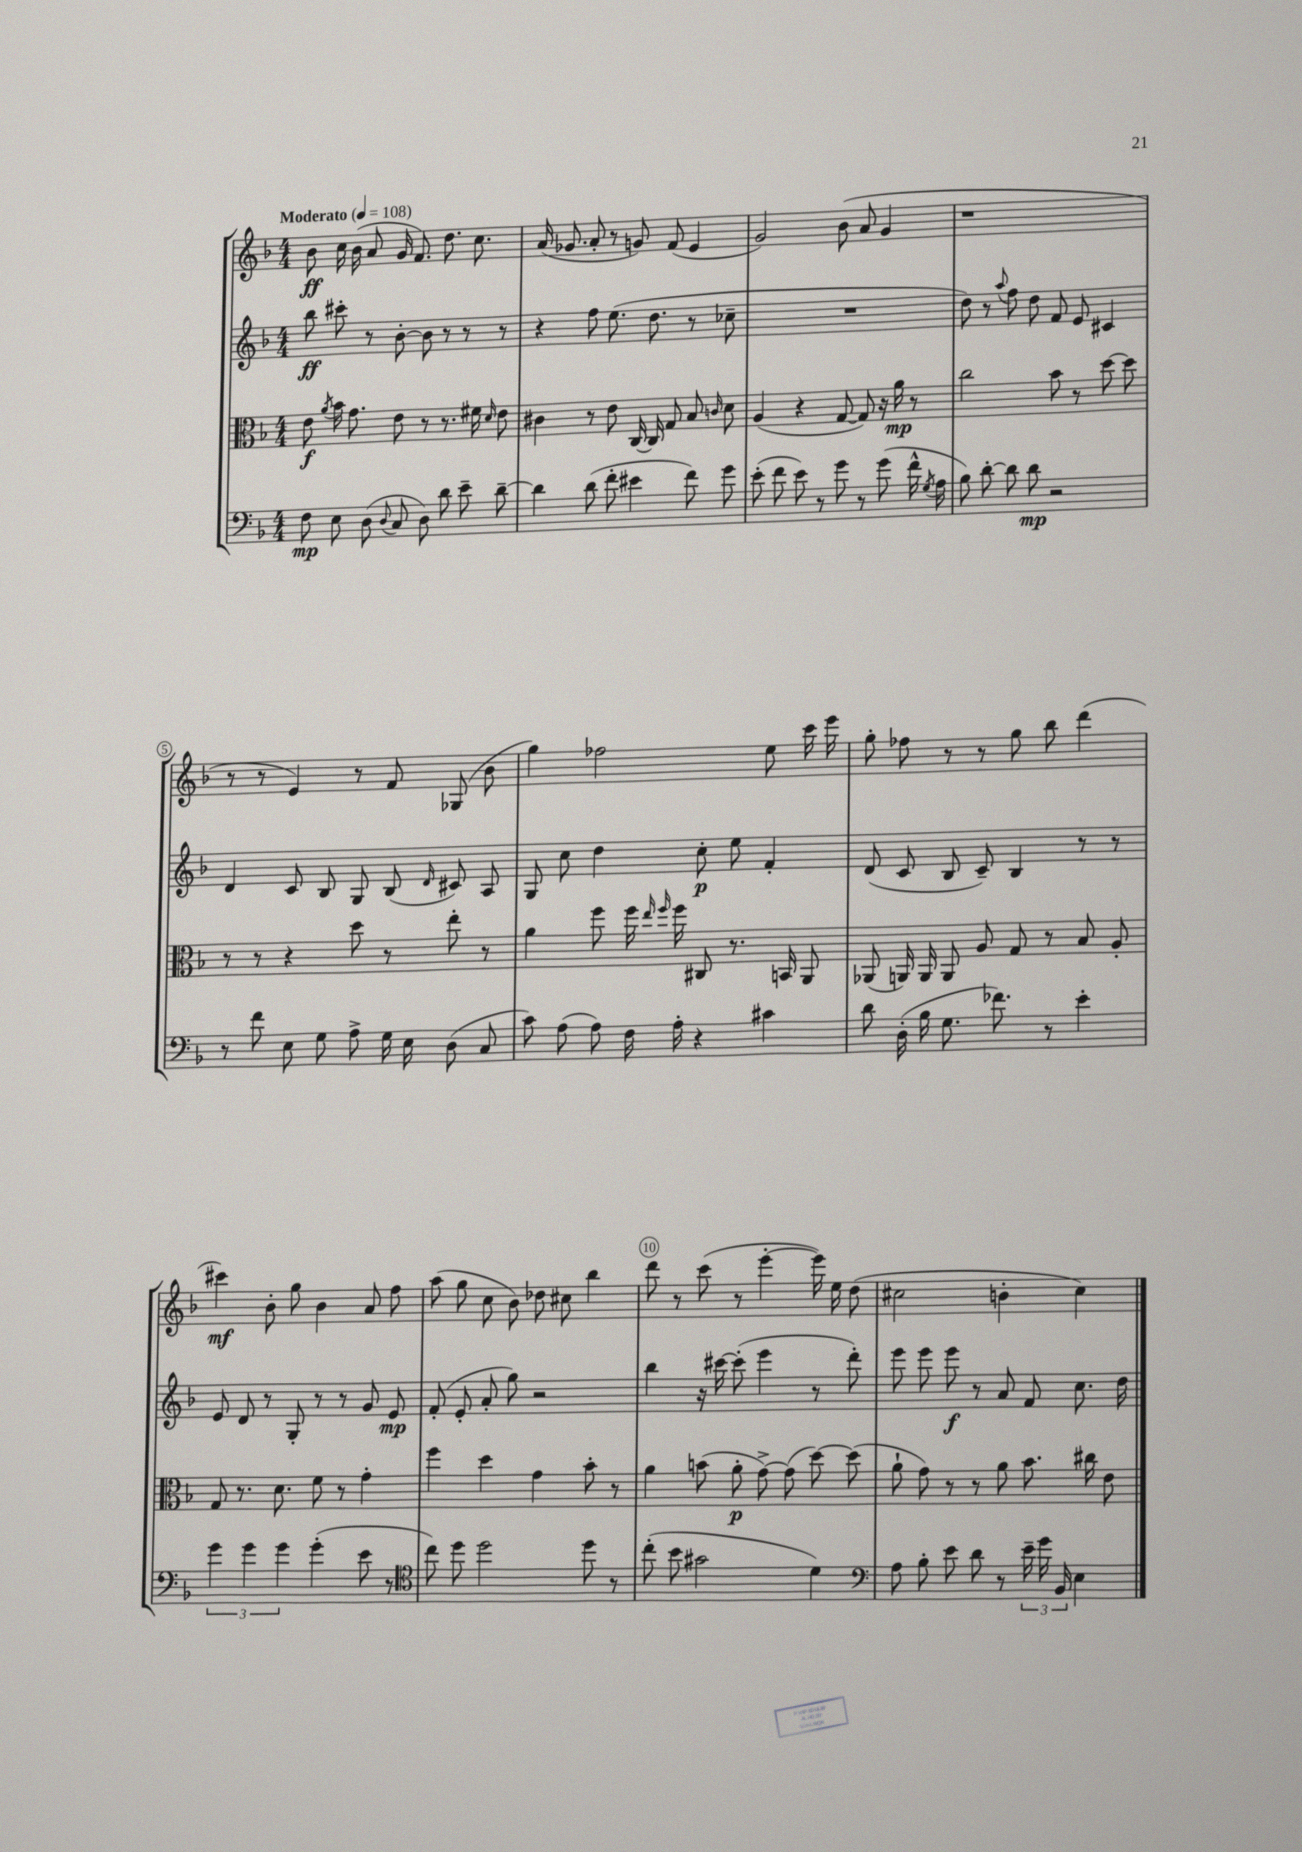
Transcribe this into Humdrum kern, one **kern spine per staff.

**kern	**dynam	**kern	**dynam	**kern	**dynam	**kern	**dynam
*part4	*part4	*part3	*part3	*part2	*part2	*part1	*part1
*staff4	*staff4	*staff3	*staff3	*staff2	*staff2	*staff1	*staff1
*clefF4	*	*clefC3	*	*clefG2	*	*clefG2	*
*k[b-]	*	*k[b-]	*	*k[b-]	*	*k[b-]	*
*M4/4	*	*M4/4	*	*M4/4	*	*M4/4	*
*MM108	*	*MM108	*	*MM108	*	*MM108	*
=1	=1	=1	=1	=1	=1	=1	=1
!	!	!	!	!	!	!LO:TX:a:B:t=Moderato	!
8F\	mp	8e\	f	8bb-\	ff	8b-\	ff
.	.	8qa/	.	.	.	.	.
8E\	.	16b-\	.	8ccc#X'\	.	16cc\	.
.	.	8.g\	.	.	.	(16b-\	.
(8D\	.	.	.	8r	.	8a/	.
8qqD/	.	.	.	.	.	.	.
8C/	.	8e\	.	[8b-'\	.	16g/	.
.	.	.	.	.	.	8.f/)	.
8D\)	.	8r	.	8b-\]	.	.	.
8d\	.	8.r	.	8r	.	8.dd\	.
8e~\	.	.	.	8r	.	.	.
.	.	16f#X\	.	.	.	8.cc\	.
.	.	16qqd/	.	.	.	.	.
[8d~\	.	8e\	.	8r	.	.	.
=2	=2	=2	=2	=2	=2	=2	=2
4d\]	.	4c#X\	.	4r	.	(16a/	.
.	.	.	.	.	.	8.g-X/	.
(8d\	.	8r	.	8ff\	.	8a'/	.
8f'\	.	8e\	.	(8.ee\	.	8r	.
4e#X\	.	[16C/	.	.	.	8gn/)	.
.	.	16C/]	.	8.dd\	.	.	.
.	.	8G/	.	.	.	(8f/	.
8f\)	.	8B-/	.	8r	.	4e/	.
.	.	16qqcn/	.	.	.	.	.
8g\	.	8d\	.	8cc-X~\	.	.	.
=3	=3	=3	=3	=3	=3	=3	=3
(8e'\	.	(4A/	.	1r	.	2g/)	.
8f\	.	.	.	.	.	.	.
8e\)	.	4r	.	.	.	.	.
8r	.	.	.	.	.	.	.
8g\	.	[8G/	.	.	.	(8b-\	.
8r	.	8G/])	.	.	.	8a/	.
(8g\	.	16r	.	.	.	4g/	.
.	.	16a\	mp	.	.	.	.
16f^^\	.	8r	.	.	.	.	.
8qG/	.	.	.	.	.	.	.
16A\	.	.	.	.	.	.	.
=4	=4	=4	=4	=4	=4	=4	=4
8B-\)	.	2cc\	.	8dd\)	.	1r	.
[8d'\	.	.	.	8r	.	.	.
.	.	.	.	8qqaa/	.	.	.
8d\]	.	.	.	8ff\	.	.	.
8d\	mp	.	.	8dd\	.	.	.
2r	.	8b-\	.	8f/	.	.	.
.	.	8r	.	8e/	.	.	.
.	.	[8dd\	.	4c#X/	.	.	.
.	.	8dd\]	.	.	.	.	.
!!LO:LB:g=z
=5	=5	=5	=5	=5	=5	=5	=5
8r	.	8r	.	4d/	.	8r	.
8f\	.	8r	.	.	.	8r	.
8E\	.	4r	.	8c/	.	4e/)	.
8G\	.	.	.	8B-/	.	.	.
8A^\	.	8dd\	.	8G/	.	8r	.
16G\	.	8r	.	(8B-/	.	8f/	.
16E\	.	.	.	.	.	.	.
.	.	.	.	16qqd/	.	.	.
(8D\	.	8ee'\	.	8c#X/)	.	(8G-X/	.
8C/	.	8r	.	8A/	.	8b-\	.
=6	=6	=6	=6	=6	=6	=6	=6
8c\)	.	4a\	.	8G/	.	4gg\)	.
(8A\	.	.	.	8cc\	.	.	.
8A\)	.	8ff\	.	4dd\	.	2ff-X\	.
16F\	.	16ff\	.	.	.	.	.
.	.	16qqee/	.	.	.	.	.
.	.	16qqff/	.	.	.	.	.
16A'\	.	16ff\	.	.	.	.	.
4r	.	8C#X/	.	8cc'\	p	.	.
.	.	8.r	.	8ee\	.	.	.
4c#X\	.	.	.	4f'/	.	8ee\	.
.	.	16BBn/	.	.	.	.	.
.	.	8AA/	.	.	.	16ccc\	.
.	.	.	.	.	.	16eee\	.
=7	=7	=7	=7	=7	=7	=7	=7
8d\	.	(8AA-X/	.	(8d/	.	8gg'\	.
(16D'\	.	16AAn/)	.	8c/	.	8ff-X\	.
16B-\	.	16AA/	.	.	.	.	.
8.G\	.	8AA/	.	8B-/	.	8r	.
.	.	8A/	.	8c~/)	.	8r	.
8.f-X\)	.	.	.	.	.	.	.
.	.	8G/	.	4B-/	.	8gg\	.
8r	.	8r	.	.	.	8bb-\	.
4e'\	.	8B-/	.	8r	.	(4ddd\	.
.	.	8A'/	.	8r	.	.	.
!!LO:LB:g=z
=8	=8	=8	=8	=8	=8	=8	=8
6g\	.	8G/	.	8e/	.	4ccc#X\)	mf
.	.	8.r	.	8d/	.	.	.
6g\	.	.	.	.	.	.	.
.	.	.	.	8r	.	8b-'\	.
.	.	8.d\	.	.	.	.	.
6g\	.	.	.	.	.	.	.
.	.	.	.	8G'/	.	8gg\	.
(4g'\	.	8f\	.	8r	.	4b-\	.
.	.	8r	.	8r	.	.	.
8e\	.	4g'\	.	8g/	.	8a/	.
8r	.	.	.	8e/	mp	8ff\	.
=9	=9	=9	=9	=9	=9	=9	=9
*clefC4	*	*	*	*	*	*	*
8cc\)	.	4ff\	.	(8f'/	.	(8aa\	.
8dd\	.	.	.	8e'/	.	8gg\	.
2dd\	.	4dd\	.	8a'/	.	8cc\	.
.	.	.	.	8gg\)	.	8b-\)	.
.	.	4g\	.	2r	.	8dd-X\	.
.	.	.	.	.	.	8cc#X\	.
8dd\	.	8b-'\	.	.	.	4bb-\	.
8r	.	8r	.	.	.	.	.
=10	=10	=10	=10	=10	=10	=10	=10
(8cc'\	.	4a\	.	4bb-\	.	8ddd\	.
8b-\	.	.	.	.	.	8r	.
2g#X\	.	(8bn\	.	16r	.	(8ccc\	.
.	.	.	.	[16ccc#X\	.	.	.
.	.	8a'\	p	(8ccc#'\]	.	8r	.
.	.	[8g^\)	.	4eee\	.	[4eee'\	.
.	.	(8g\]	.	.	.	.	.
4d\)	.	[8dd\)	.	8r	.	16eee\])	.
.	.	.	.	.	.	16ee\	.
.	.	(8dd\]	.	8ddd'\)	.	(8dd\	.
=11	=11	=11	=11	=11	=11	=11	=11
*clefF4	*	*	*	*	*	*	*
8A\	.	8a`\	.	8eee\	.	2cc#X\	.
8B-'\	.	8g\)	.	8eee\	.	.	.
8e\	.	8r	.	8eee\	f	.	.
8d\	.	8r	.	8r	.	.	.
8r	.	8a\	.	8a/	.	4bn'\	.
24e~\	.	8.b-\	.	8f/	.	.	.
24g\	.	.	.	.	.	.	.
24BB-/	.	.	.	.	.	.	.
4E\	.	.	.	8.cc\	.	4cc#\)	.
.	.	16cc#X\	.	.	.	.	.
.	.	8e\	.	.	.	.	.
.	.	.	.	16dd\	.	.	.
==	==	==	==	==	==	==	==
*-	*-	*-	*-	*-	*-	*-	*-
